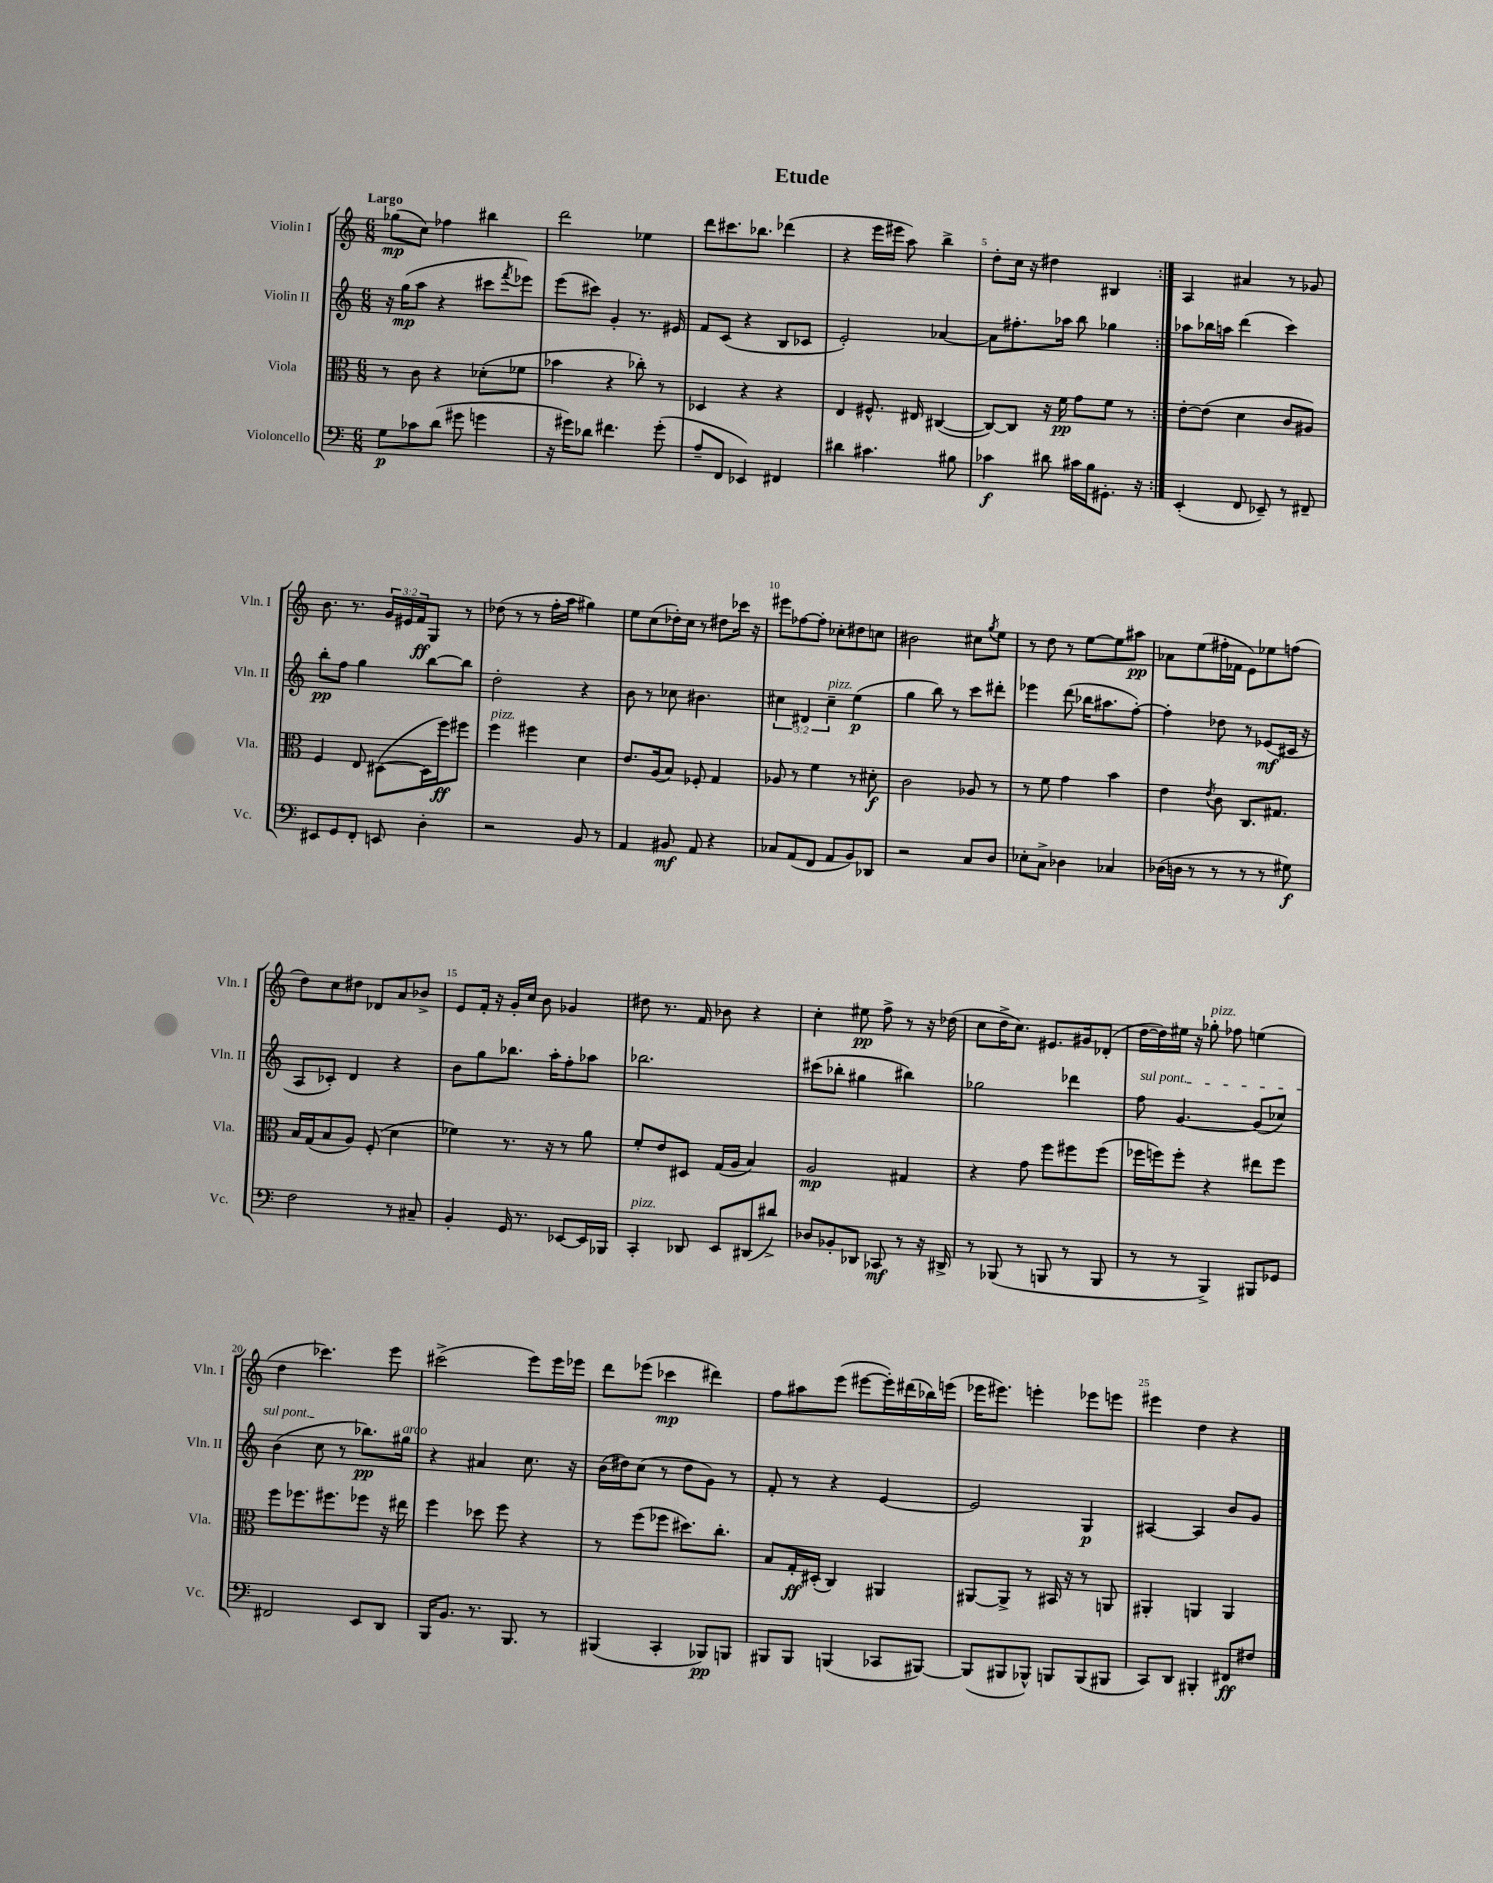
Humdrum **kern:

**kern	**kern	**kern	**kern
*staff4	*staff3	*staff2	*staff1
*clefF4	*clefC3	*clefG2	*clefG2
*k[]	*k[]	*k[]	*k[]
*M6/8	*M6/8	*M6/8	*M6/8
8G	8r	16r	(8gg-
.	.	(16gg	.
8c-	8c	8aa	8cc)
(8d	4r	4r	4ff-
8g#	.	.	.
4g	(8d-'	8ccc#	4bb#
.	.	8qfff	.
.	8f-	8eee-)	.
=	=	=	=
16r	4b-	(8eee	2ddd
16g#)	.	.	.
8d-	.	8ccc#)	.
4.f#	4r	4g'	.
.	8cc-')	8.r	4ee-
(8g#'	8r	.	.
.	.	16e#	.
=	=	=	=
8A~	4D-	8f	8ddd
8FF	.	(8c	8.ccc#
4EE-)	4r	4r	.
.	.	.	8.bb-
4FF#	4r	8B	(4ddd-
.	.	8c-	.
=	=	=	=
4d#	4E	2e')	4r
4.c#	8.F#^^	.	16eee
.	.	.	16eee#
.	.	.	8aa)
.	16E#	.	.
.	([4C#	[4a-	4bb^
8B#	.	.	.
=	=	=	=
4c-	8C#_)	8a-]	8dd'
.	8C#]	8.ff#'	16cc
.	.	.	16r
8d#	16r	.	4dd#
.	16f	16aa-	.
16c#	8g	8bb	.
16B	.	.	.
8.GG#'	8f	4gg-	4B#
.	8r	.	.
16r	.	.	.
=:|!	=:|!	=:|!	=:|!
(4EE'	[8e'	8aa-	4A
.	(8e]	16bb-	.
.	.	16aa	.
8FF	4d	(4ddd	4a#
8EE-~)	.	.	.
8r	8c	4ccc)	8r
8FF#~	8A#)	.	8g-
=	=	=	=
8EE#	4F	8bb'	8.b
8GG	.	8ff	.
.	.	.	8.r
8FF'	8E	4gg	.
8EE	([8D#	.	24g
.	.	.	24e#
.	.	.	24f
4D'	16D#]	[8bb	8G
.	16ff)	.	.
.	8ff#	8bb]	8r
=	=	=	=
2r	4ff	2dd'	(8dd-
.	.	.	8r
.	4ff#	.	8r
.	.	.	16ff'
.	.	.	16aa
8BB	4d	4r	4gg#)
8r	.	.	.
=	=	=	=
4AA	8.e	8b	8ee
.	.	8r	(8cc
.	(16A	.	.
8BB#	8B)	8cc-	16dd-')
.	.	.	16cc
8AA	8F-'	4.b#	8r
4r	4G	.	8dd#
.	.	.	16ccc-
.	.	.	16r
=	=	=	=
8C-	8A-	6cc#	8eee#
(8AA	8r	.	[8ff-
.	.	6d#	.
8FF	4f	.	8ff-']
.	.	6cc#~	.
8AA	.	.	8cc-'
8BB)	8r	(4ee	8dd#
8DD-	8d#'	.	8cc
=	=	=	=
2r	2c	4gg	2b#
.	.	8bb)	.
.	.	8r	.
8C	8A-	8ccc	8cc#
.	.	.	8qgg
8D	8r	8ddd#'	8ee
=	=	=	=
8E-'	8r	4eee-	8r
8C^	8f	.	8dd
4D-	4g	(8ddd	8r
.	.	16bb-	[8ee
.	.	8.aa#	.
4C-	4b	.	8ee]
.	.	[8ff')	8aa#
=	=	=	=
(16D-	4e	4ff']	8a-
16D	.	.	.
8r	.	.	(8ee
.	8qe	.	.
8r	8c	8dd-	16ff#'
.	.	.	16f-
8r	8.C	8r	8e)
8r	.	(8e-	8ee-
.	8.G#	.	.
8G#)	.	16c#	(8ff
.	.	16r	.
=	=	=	=
2F	16B	8A	8dd)
.	(16G	.	.
.	8B	8c-')	8cc
.	8A)	4d	8dd#
.	(8F'	.	8d-
8r	4d	4r	8a
8C#~	.	.	8b-^
=	=	=	=
4BB'	4f-)	8b	8e
.	.	8gg	16f'
.	.	.	16r
16GG	8.r	8.bb-	16g'
8.r	.	.	16cc
.	.	.	8b
.	16r	16aa'	.
[8EE-	8r	8ff'	4g-
16EE-]	8a	8aa-	.
16BBB-	.	.	.
=	=	=	=
4CC'	8f'	2.bb-	8dd#
.	8e	.	8.r
8DD-	8D#	.	.
.	.	.	16f
8EE	(16G	.	8b-
.	16A	.	.
(8DD#	4B)	.	4r
8d#^)	.	.	.
=	=	=	=
8D-	2A	(8ccc#	4cc'
8BB-'	.	8bb-'	.
8DD-	.	4gg#	8ee#
8CC-	.	.	8ff^
8r	4G#	4bb#)	8r
16r	.	.	16r
16DD#^	.	.	(16dd-
=	=	=	=
8r	4r	2gg-	8cc
(8BBB-	.	.	16dd^
.	.	.	8.cc)
8r	8g	.	.
8BBB	8ff	.	8.e#
8r	8ff#	4ddd-	.
.	.	.	16g#
8BBB	(8ff#	.	(8d-'
=	=	=	=
8r	16ff-	8ff	[16dd
.	16ff)	.	16dd])
8r	8ff'	[4.g	16ee#
.	.	.	16r
4BBB^)	4r	.	8gg-'
.	.	.	8ff-
8BBB#	8ee#	(8g]	(4ee
8GG-	8ff	8cc-)	.
=	=	=	=
2FF#	8ff	(4b	4dd
.	8.ff-	.	.
.	.	8cc	4.ccc-)
.	8.ff#	.	.
.	.	8r	.
8EE	8ff-	8.bb-)	.
8DD	16r	.	8eee
.	16ee#	16gg#	.
=	=	=	=
16BBB	4ff	4r	(2ccc#^
8.BB	.	.	.
8.r	8dd-	4a#	.
.	8ff	.	.
8.BBB	.	.	.
.	4r	8.cc	8eee)
8r	.	.	16eee
.	.	16r	16eee-
=	=	=	=
(4BBB#	8r	(16b	8ddd
.	.	16dd#)	.
.	(8ff	(8cc	(8eee-
4CC'	8ff-	8r	4ccc-
.	8.dd#)	8dd#	.
8BBB-)	.	8g)	4ddd#)
.	8.cc'	.	.
8BBB	.	8r	.
=	=	=	=
8BBB#	8B	8f'	8ff
8BBB#	16G'	8r	8aa#
.	(16D#'	.	.
(4BBB	4C)	4r	(8eee
.	.	.	[8eee#
8CC-	4AA#	[4e	16eee#'])
.	.	.	(16ddd#
[8BBB#)	.	.	16bb-)
.	.	.	(16eee
=	=	=	=
(8BBB#]	[8AA#	2e]	16eee-
.	.	.	8.eee#)
8BBB#	8AA#^]	.	.
8BBB-^^)	8r	.	4eee'
8BBB	16BB#	.	.
.	16r	.	.
(8BBB	8r	4G	8eee-
8BBB#	8AA	.	8eee
=	=	=	=
8CC)	4AA#'	[4A#	4eee#
8DD	.	.	.
4BBB#'	4AA	4A#]	4dd
8FF#	4AA	8b	4r
8F#	.	8g	.
==	==	==	==
*-	*-	*-	*-
